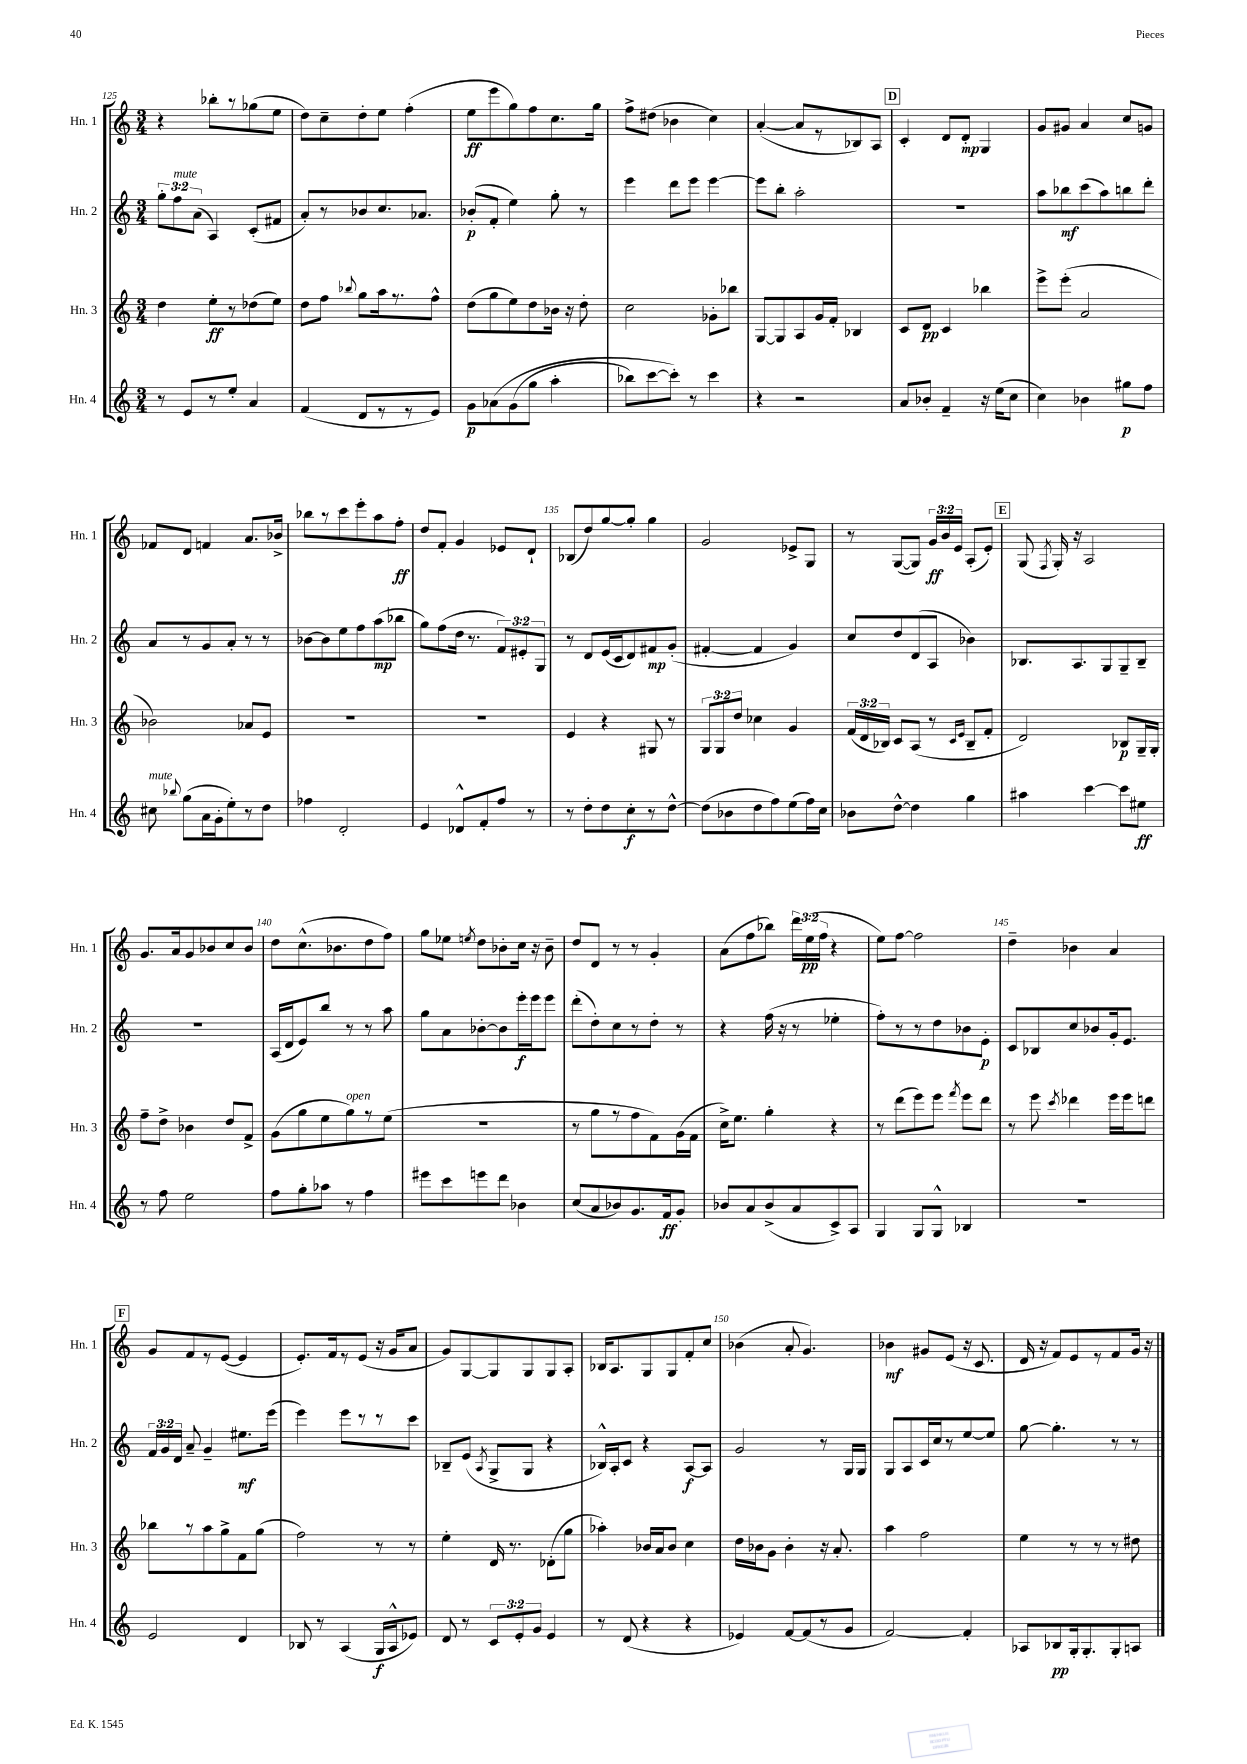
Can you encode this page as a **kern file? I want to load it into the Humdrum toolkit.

**kern	**kern	**kern	**kern
*staff4	*staff3	*staff2	*staff1
*clefG2	*clefG2	*clefG2	*clefG2
*k[]	*k[]	*k[]	*k[]
*M3/4	*M3/4	*M3/4	*M3/4
8r	4dd	12gg'	4r
.	.	12ff	.
8e	.	.	.
.	.	(12a	.
8r	8ee'	4A)	8bb-'
8ee'	8r	.	8r
4a	(8dd-	(8c'	(8gg-
.	8ee)	8f#	8ee
=	=	=	=
(4f	8dd	8a')	8dd)
.	8ff	8r	8cc~
.	8qqbb-	.	.
8d	8gg	8b-	8dd'
8r	16aa	8.cc	8ee
.	8.r	.	.
8r	.	.	(4ff'
.	.	8.a-	.
8e)	8ff^^	.	.
=	=	=	=
8g	(8dd	(8b-'	8ee
&(8a-	8gg	8f'	8eee
(8g	8ee)	4ee)	8gg)
8gg	8dd	.	8ff
4aa'	16b-	8gg'	8.cc
.	16r	.	.
.	8dd'	8r	.
.	.	.	16gg
=	=	=	=
8bb-)	2cc	4eee	8ff^
[8ccc	.	.	(8dd#
8ccc']&)	.	8ddd	4b-
8r	.	8eee	.
4ccc	8g-'	[4eee	4cc)
.	8bb-	.	.
=	=	=	=
4r	[8G	8eee]	([4a'
.	8G]	8bb'	.
2r	8A	2aa'	8a]
.	16g	.	8r
.	16f'	.	.
.	4B-	.	8B-)
.	.	.	8A
=	=	=	=
8a	8c	2.r	4c'
8b-'	8d	.	.
4f~	4c	.	8d
.	.	.	8d'
16r	4bb-	.	4G
(16ee	.	.	.
8cc	.	.	.
=	=	=	=
4cc)	8eee^	8aa	8g
.	(8eee'	8bb-	8g#
4b-	2a	(8ccc	4a
.	.	8aa)	.
8gg#	.	8bb	8cc
8ff	.	8ddd'	8g
=	=	=	=
8cc#	2b-)	8a	8f-
8qqbb-	.	.	.
(8gg	.	8r	8d
16a	.	8g	4f
16g'	.	.	.
8ee')	.	8a'	.
8r	8a-	8r	8.a
8dd	8e	8r	.
.	.	.	16b-^
=	=	=	=
4ff-	2.r	[8b-	8bb-
.	.	8b-]	8r
2d'	.	8ee	8ccc
.	.	8ff	8eee'
.	.	(8aa	8aa
.	.	8bb-	8ff'
=	=	=	=
4e	2.r	8gg)	8dd
.	.	(8ff	8f'
8d-^^	.	16dd	4g
.	.	8.r	.
8f'	.	.	.
8ff	.	12f)	8e-
.	.	12e#'	.
8r	.	.	8d`
.	.	12G	.
=	=	=	=
8r	4e	8r	(8B-
8dd'	.	8d	8dd)
8dd	4r	(16e	[8gg
.	.	16c	.
8cc'	.	8d)	8gg']
8r	8G#	8f#	4gg
[8dd^^	8r	(8g'	.
=	=	=	=
(8dd]	12G	[4f#'	2g
.	12G	.	.
8b-	.	.	.
.	12dd	.	.
8dd	4cc-	4f#]	.
8ff)	.	.	.
(8ee	4g	4g)	8e-^
16ff)	.	.	8G
16cc	.	.	.
=	=	=	=
8b-	(24f	8cc	8r
.	24d	.	.
.	24B-)	.	.
[8dd^^	8c	8dd	([8G
4dd]	(8A	(8d	8G])
.	8r	8A	24g
.	.	.	24b
.	.	.	24e
.	16qqc	.	.
.	16qqe	.	.
4gg	8B-~	4b-)	(8A'
.	8f'	.	8e')
=	=	=	=
4aa#	2d)	8.B-	(8G
.	.	.	8qF
.	.	.	16G')
.	.	8.A	16r
[4ccc	.	.	2A
.	.	8G	.
8ccc]	8B-	8G~	.
8ee#	16G~	8B-~	.
.	16G'	.	.
=	=	=	=
8r	8ff~	2.r	8.g
8ff	8dd^	.	.
.	.	.	16a
2ee	4b-	.	8g
.	.	.	8b-
.	8dd	.	8cc
.	8f^	.	8b-
=	=	=	=
8ff	(8g	(16A	8dd
.	.	16d	.
8gg'	8gg	8e)	(8.cc^^
8aa-	8ee	8bb	.
.	.	.	8.b-
8r	8gg)	8r	.
4ff	8r	8r	8dd
.	(8ee	8aa	8ff)
=	=	=	=
8eee#	2.r	8gg	8gg
8ccc	.	8a	8ee-
.	.	.	8qee
8eee	.	[8b-'	8dd
8ddd	.	8b-]	8b-'
4b-	.	16eee'	16cc
.	.	16eee	16r
.	.	8eee	8b-~
=	=	=	=
(8cc	8r	(8ddd'	8dd
8a	8gg	8dd')	8d
8b-)	8r	8cc	8r
8.g	8ff	8r	8r
.	8f)	8dd'	4g'
16f	.	.	.
8g'	(16g	8r	.
.	16f	.	.
=	=	=	=
8b-	16cc^)	4r	(8a
.	8.ee	.	.
8a	.	.	8ff
(8b-^	4gg'	(16ff	8bb-)
.	.	16r	.
8a	.	8r	24ddd
.	.	.	(24ee
.	.	.	24ff
8c^)	4r	4ee-'	4r
8A	.	.	.
=	=	=	=
4G	8r	8ff')	8ee)
.	(8ddd	8r	[8ff
8G	8eee)	8r	2ff]
8G^^	8eee	8dd	.
.	8qfff	.	.
4B-	8eee	8b-	.
.	8ddd	8e'	.
=	=	=	=
2.r	8r	8c	4dd~
.	8eee	8B-	.
.	8qccc	.	.
.	4ddd-	8cc	4b-
.	.	8b-	.
.	16eee	16g'	4a
.	16eee	8.e	.
.	8ddd	.	.
=	=	=	=
2e	8bb-	24f	8g
.	.	24g	.
.	.	24d	.
.	8r	8a~	8f
.	8aa	4g~	8r
.	8gg^	.	([8e
4d	8f	8.ee#	4e]
.	(8gg	.	.
.	.	(16eee	.
=	=	=	=
8B-	2ff)	4eee)	8.e')
8r	.	.	.
.	.	.	16f
(4A	.	8eee	8r
.	.	8r	(8e
16G	8r	8r	16r
16A^^	.	.	16g
8e-)	8r	8ccc	8a
=	=	=	=
8d	4ee'	8B-~	8g)
8r	.	(8e	[8G
.	.	8qA	.
12c	16d	8G^	8G]
.	8.r	.	.
12e'	.	.	.
.	.	8G	8G
12g	.	.	.
4e	(8d-'	4r	8G
.	8gg	.	8A'
=	=	=	=
8r	4aa-')	16B-^^)	16B-
.	.	16A'	8.A
(8d	.	8c	.
4r	16b-	4r	8G
.	16a	.	.
.	8b-	.	8G
4r	4cc	[8A	8f'
.	.	8A]	8cc
=	=	=	=
4e-)	16dd	2g	(4b-
.	16b-	.	.
.	8g	.	.
[8f	4b-'	.	8a'
(8f]	.	.	4.g)
8r	16r	8r	.
.	8.a'	.	.
8g	.	16G	.
.	.	16G	.
=	=	=	=
[2f)	4aa	8G	4b-
.	.	8A	.
.	2ff	16c	8g#
.	.	16cc	.
.	.	8r	(8e
4f']	.	[8ee	16r
.	.	.	8.c
.	.	8ee]	.
=	=	=	=
8A-	4ee	[8gg	16d
.	.	.	16r
8B-	.	4.gg']	8f)
16G'	8r	.	8e
8.G'	.	.	.
.	8r	.	8r
8G'	8r	8r	8f
8A	8dd#	8r	16g
.	.	.	16r
==	==	==	==
*-	*-	*-	*-
